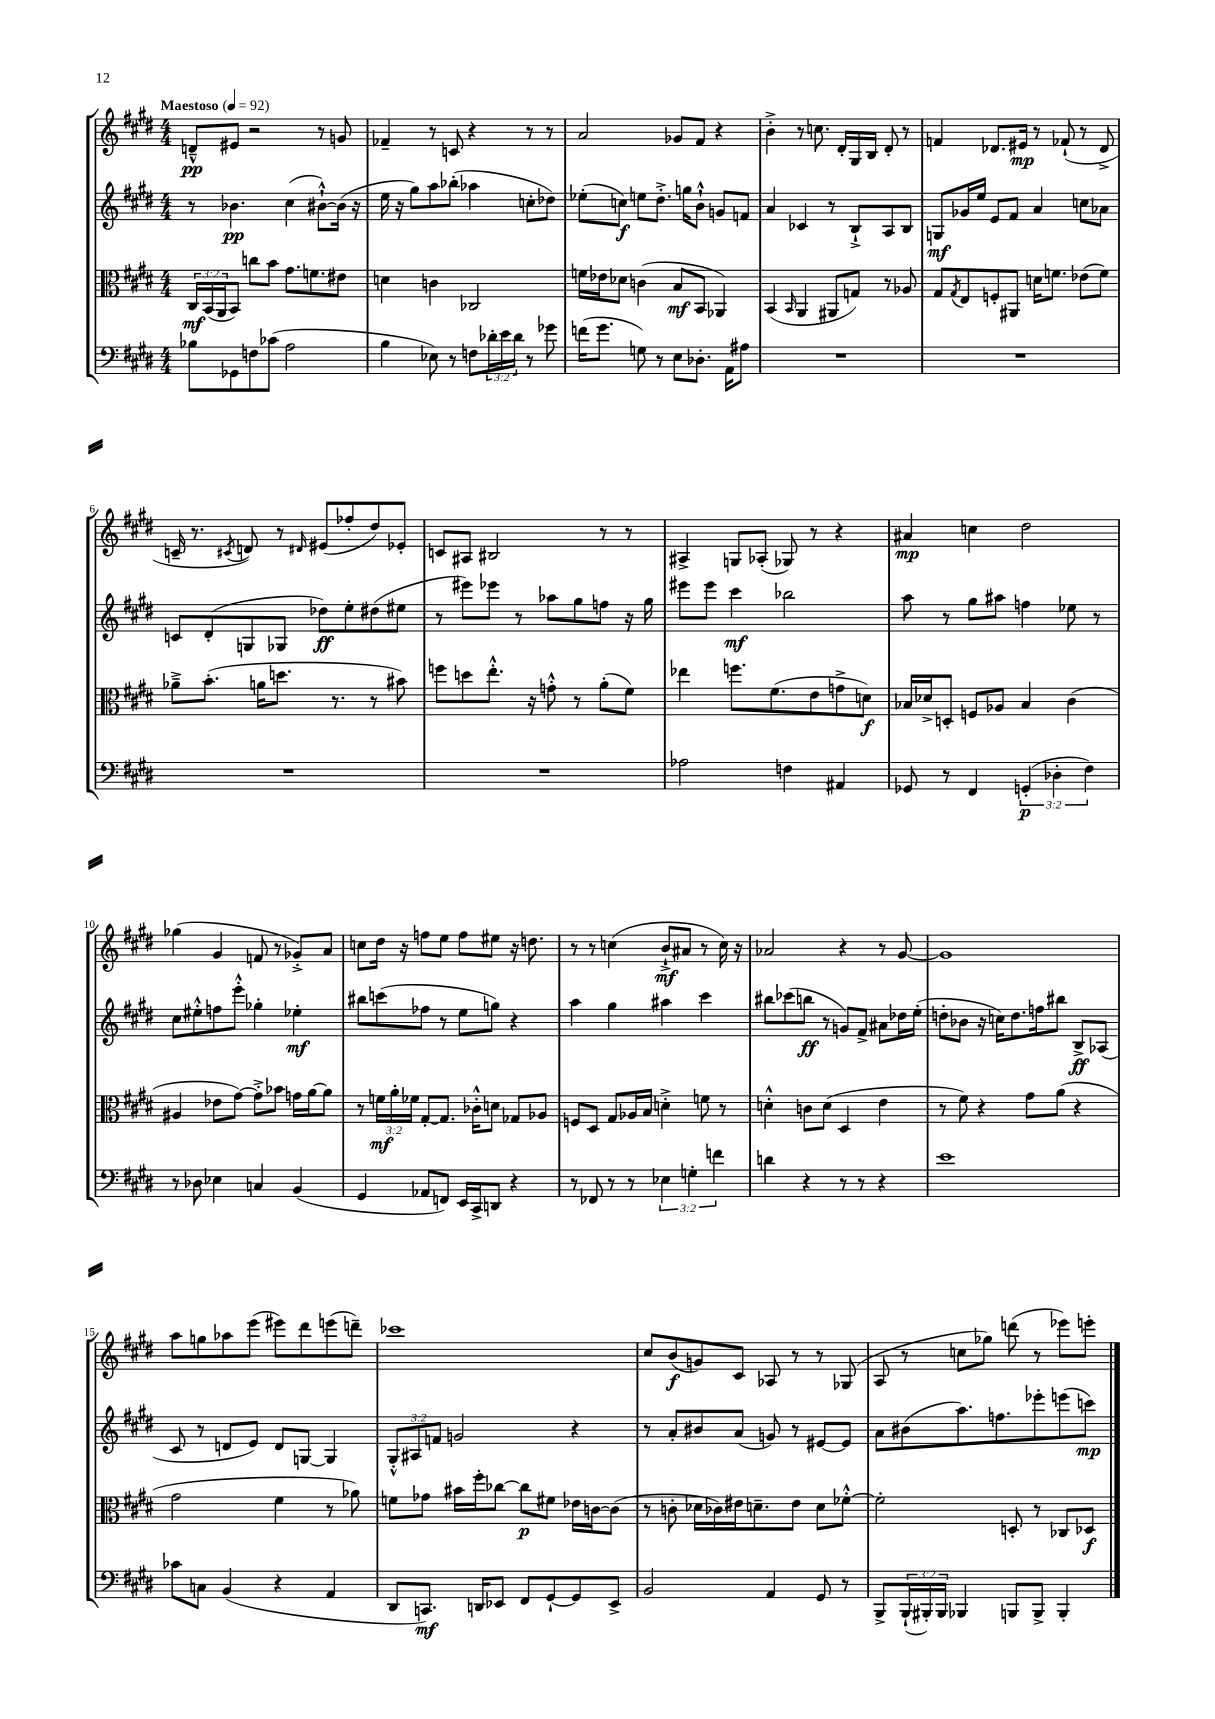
<<
\new StaffGroup <<
\new Staff = "s0" {
    \clef treble \key e \major \numericTimeSignature \time 4/4 \tempo "Maestoso" 4 = 92
    d'8---^\pp eis'8 r2 r8 g'8 |
    fes'4-- r8 c'8 r4 r8 r8 |
    a'2 ges'8 fis'8 r4 |
    b'4-.-> r8 c''8. dis'16-. gis16 b16 dis'8-. r8 |
    f'4 des'8. eis'16\mp r8 fes'8-!( r8 des'8-> |
    c'16-- r8. \acciaccatura { cis'8 } d'8) r8 \grace { dis'16 } eis'8( fes''8-. dis''8) ees'8-. |
    c'8 ais8 bis2 r8 r8 |
    ais4-> g8 aes8-.( ges8) r8 r4 |
    ais'4\mp c''4 dis''2 |
    ges''4( gis'4 f'8 r8 ges'8-.->) a'8 |
    c''8 dis''16 r16 f''8 e''8 f''8 eis''8 r16 d''8. |
    r8 r8 c''4( b'8-!->\mf ais'8 r8 c''16) r16 |
    aes'2 r4 r8 gis'8~ |
    gis'1 |
    a''8 g''8 aes''8 e'''8( eis'''8) dis'''8 e'''8( d'''8--) |
    ces'''1 |
    cis''8 b'8\f( g'8) cis'8 aes8 r8 r8 ges8( |
    a8 r8 c''8 ges''8) d'''8( r8 ees'''8) e'''8-. \bar "|." |
}
\new Staff = "s1" {
    \clef treble \key e \major \numericTimeSignature \time 4/4 \override Staff.TupletNumber.text = #tuplet-number::calc-fraction-text
    r8 bes'4.\pp cis''4( bis'8~-!-^) bis'16( r16 |
    e''16 r16 gis''8) a''8 bes''8-.( aes''4 c''8-. des''8) |
    ees''8-.( c''8\f) e''8 dis''8.-.-> g''16 b'8-!-^ g'8 f'8 |
    a'4 ces'4 r8 b8-!-> a8 b8 |
    g8\mf ges'16 e''16 e'8 fis'8 a'4 c''8 aes'8 |
    c'8 dis'8-.( g8 ges8 des''8\ff) e''8-. dis''8( eis''8 |
    r8 eis'''8) ees'''8 r8 aes''8 gis''8 f''8 r16 gis''16 |
    eis'''8 eis'''8 cis'''4\mf bes''2 |
    a''8 r8 gis''8 ais''8 f''4 ees''8 r8 |
    cis''8 eis''8-.-^ f''8 e'''8-.-^ ges''4-. ees''4-.\mf |
    bis''8 c'''8( fes''8 r8 e''8 g''8) r4 |
    a''4 gis''4 ais''4 cis'''4 |
    bis''8 ces'''8( b''8\ff r8 g'8) fis'8-> ais'8 des''16 e''16-.( |
    d''8-. bes'8 r16 c''16) d''8. f''16 bis''8 b8->\ff aes8( |
    cis'8 r8 d'8 e'8) d'8 g8~ g4 |
    \tuplet 3/2 { gis8-.-^ ais8 f'8 } g'2 r4 |
    r8 a'8-. bis'8 a'8( g'8) r8 eis'8~ eis'8 |
    a'8 bis'8( a''8.) f''8. ees'''8-. e'''8( c'''8\mp) \bar "|." |
}
\new Staff = "s2" {
    \clef alto \key e \major \numericTimeSignature \time 4/4 \override Staff.TupletNumber.text = #tuplet-number::calc-fraction-text
    \tuplet 3/2 { cis16\mf b,16( a,16 } b,8) c''8 b'8 gis'8. f'8. eis'8 |
    d'4 c'4 ces2 |
    f'16 ees'16 des'8 c'4( b8\mf b,8 aes,4) |
    b,4( \grace { b,16 } a,4 ais,8 g8) r8 aes8 |
    gis8 \acciaccatura { gis8 } e8 f8-. ais,8 d'16 f'8. ees'8( f'8) |
    aes'8---> b'8.-.( a'16 d''8. r8. r8 bis'8) |
    f''8 d''8 e''8.-.-^ r16 g'8-.-^ r8 a'8-.( fis'8) |
    ees''4 f''8. fis'8.( e'8 g'8-> d'8\f) |
    bes16 des'16-> d8-. f8 aes8 bes4 cis'4( |
    ais4 ees'8 gis'8~) gis'8-.-> bes'8 g'16 a'16~ a'8 |
    r8 \tuplet 3/2 { f'16\mf a'16-. fes'16 } gis8~-. gis8. ces'16-.-^ d'8 ges8 aes8 |
    f8 dis8 gis8 aes16 b16 d'4-.-> f'8 r8 |
    d'4-.-^ c'8 d'8( dis4 e'4 |
    r8 fis'8) r4 gis'8 a'8( r4 |
    gis'2 fis'4 r8 aes'8) |
    f'8 ges'8 bis'16 fis''16-. ces''8~ ces''8\p fis'8 ees'16 c'16~ c'8( |
    r8 c'8-. des'16 ces'16) eis'16 d'8.-- eis'8 d'8 fes'8~-.-^ |
    fes'2-. d8-. r8 ces8 des8\f \bar "|." |
}
\new Staff = "s3" {
    \clef bass \key e \major \numericTimeSignature \time 4/4 \override Staff.TupletNumber.text = #tuplet-number::calc-fraction-text
    bes8 ges,8 f8 ces'8( a2 |
    b4 ees8) r8 f8 \tuplet 3/2 { des'16-. e'16 des'16 } r8 ges'8 |
    f'16( gis'8. g8) r8 e8 des8.-. a,16 ais8 |
    R1 |
    R1 |
    R1 |
    R1 |
    aes2 f4 ais,4 |
    ges,8 r8 fis,4 \tuplet 3/2 { g,4-.\p( des4-. fis4) } |
    r8 des8 ees4 c4 b,4( |
    gis,4 aes,8 f,8) e,16 cis,16-> d,8 r4 |
    r8 fes,8 r8 r8 \tuplet 3/2 { ees4 g4-. f'4 } |
    d'4 r4 r8 r8 r4 |
    e'1 |
    ces'8 c8 b,4( r4 a,4 |
    dis,8 c,8.\mf) d,16 ees,8 fis,8 gis,8~-! gis,8 ees,8-> |
    b,2 a,4 gis,8 r8 |
    b,,8-> \tuplet 3/2 { b,,16-!( bis,,16-.) bis,,16 } bes,,4 b,,8 b,,8-> b,,4-. \bar "|." |
}
>>
>>
